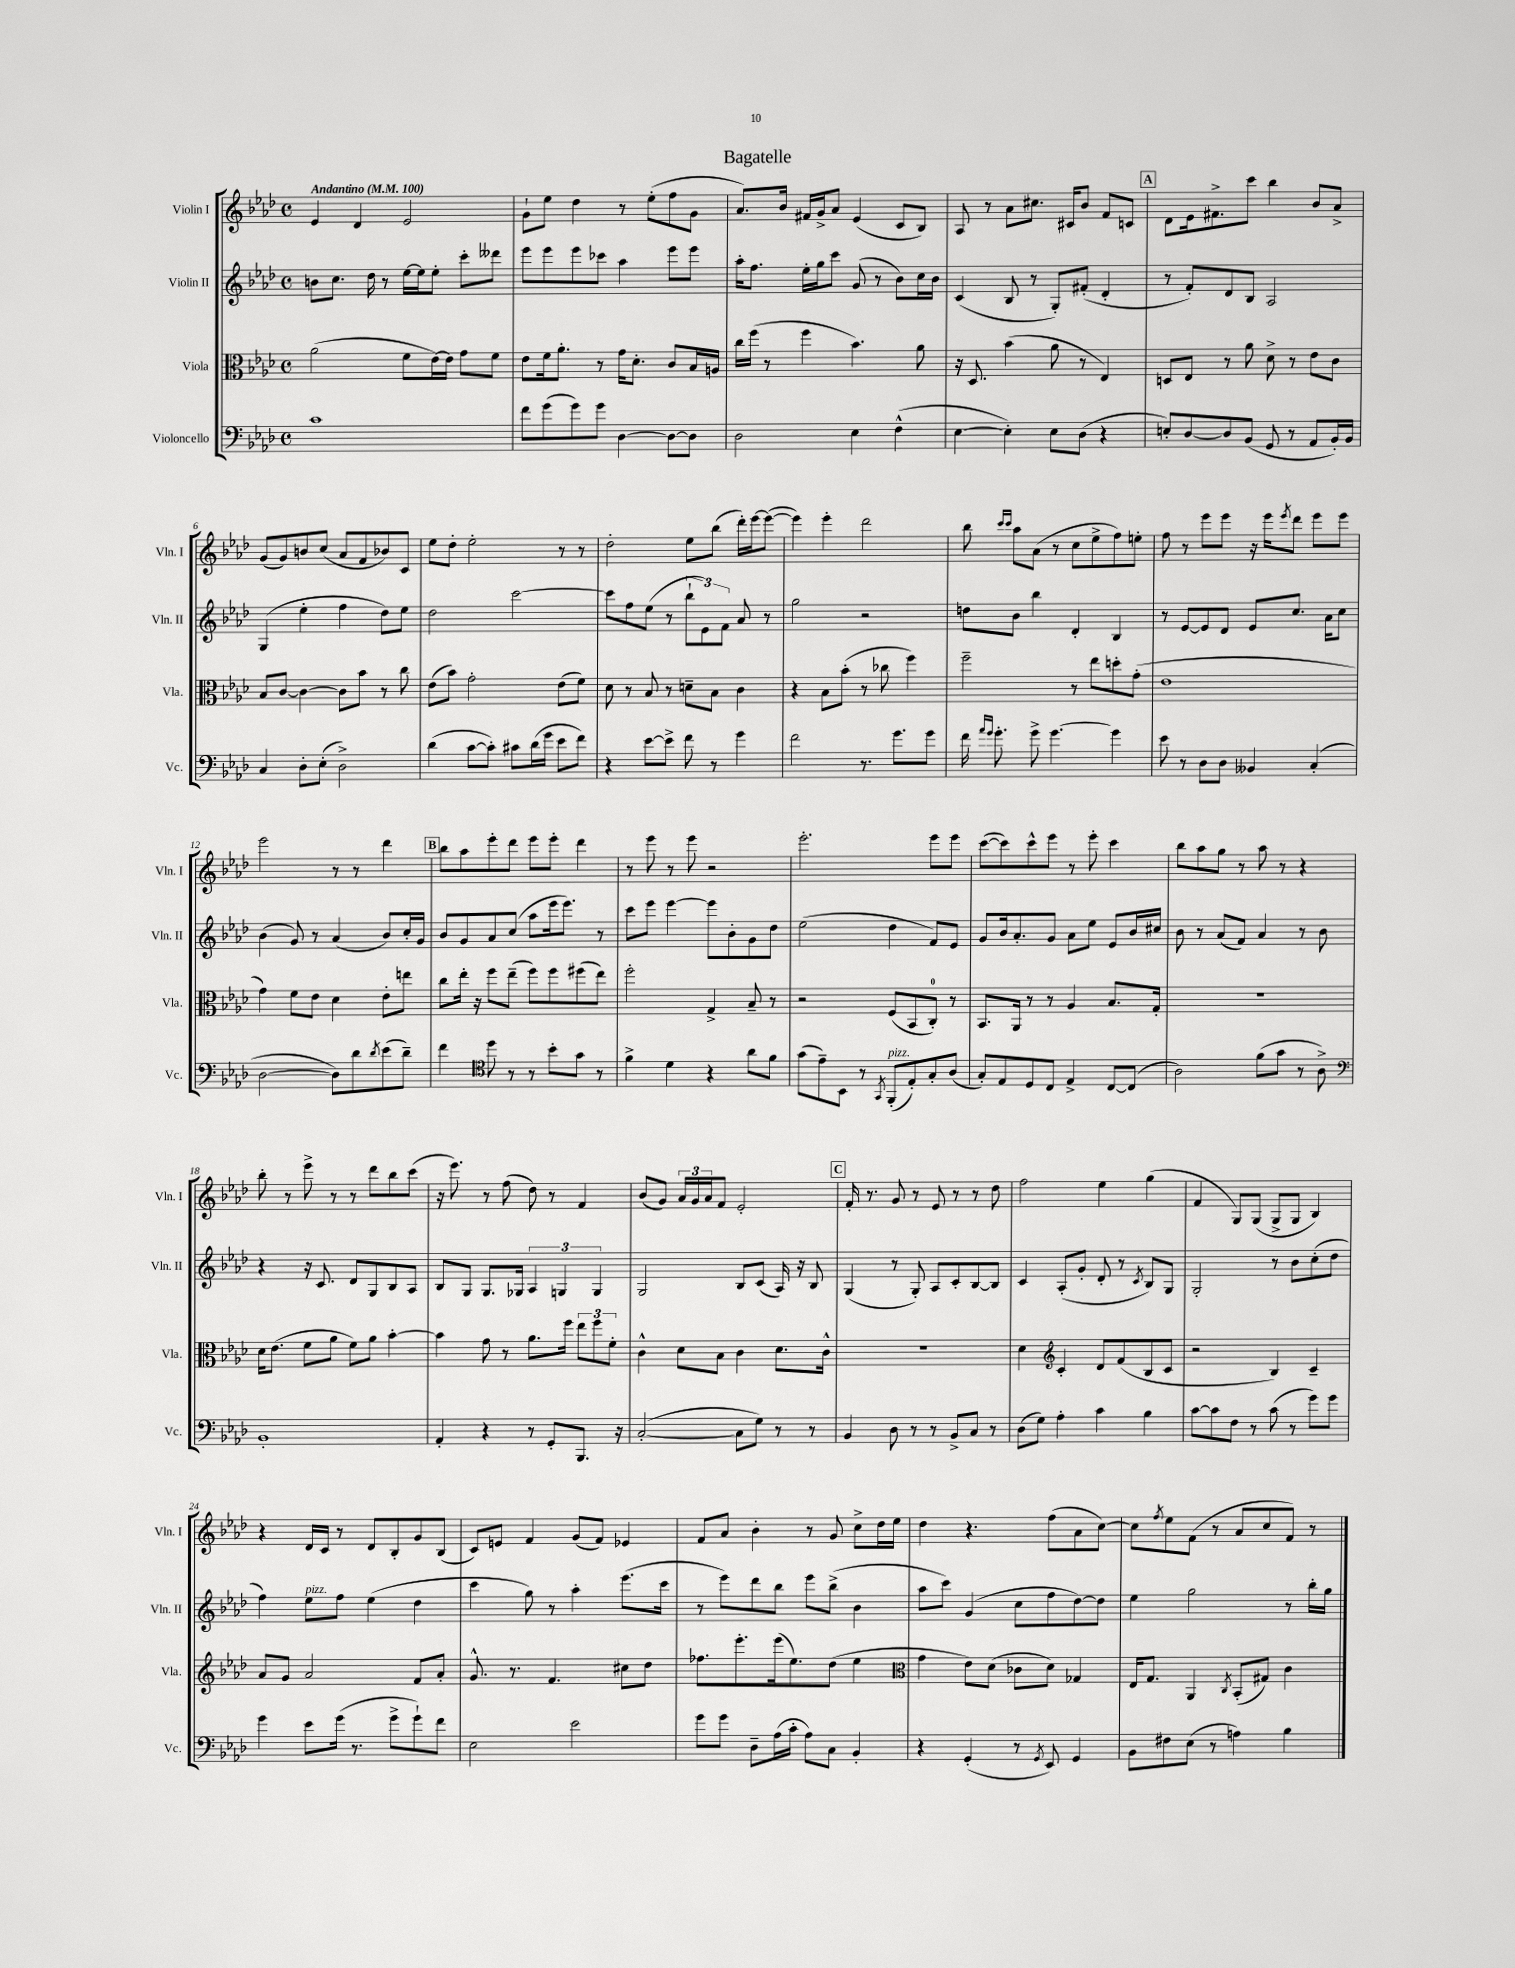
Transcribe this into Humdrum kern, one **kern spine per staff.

**kern	**kern	**kern	**kern
*staff4	*staff3	*staff2	*staff1
*clefF4	*clefC3	*clefG2	*clefG2
*k[b-e-a-d-]	*k[b-e-a-d-]	*k[b-e-a-d-]	*k[b-e-a-d-]
*M4/4	*M4/4	*M4/4	*M4/4
*met(c)	*met(c)	*met(c)	*met(c)
*MM100	*MM100	*MM100	*MM100
1c	(2a-	8b	4e-
.	.	8.cc	.
.	.	.	4d-
.	.	16dd-	.
.	.	8r	.
.	8f	[16ee-	2e-
.	.	16ee-]	.
.	[16e-)	8ee-'	.
.	16e-]	.	.
.	8g	8ccc'	.
.	8f	8ddd--	.
=	=	=	=
8f	8e-	8eee-	8g`
(8g	16f	8eee-	8ee-
.	8.a-'	.	.
8g)	.	8eee-	4dd-
8g	8r	8ccc-	.
[4D-	16g	4aa-	8r
.	8.d-'	.	.
.	.	.	(8ee-'
8D-_	8c	8eee-	8ff
8D-]	16B-	8eee-	8g
.	16A	.	.
=	=	=	=
2D-	16cc	16aa-'	8.a-)
.	(16ff	8.ff	.
.	8r	.	.
.	.	.	16b-
.	4ff	16ee-'	16f#
.	.	16gg	16g^
.	.	8ccc	8a-
4E-	4.b-)	(8g	(4e-
.	.	8r	.
(4F^^	.	8b-)	8c
.	8a-	16cc	8B-)
.	.	16b-	.
=	=	=	=
[4E-	16r	(4c	8A-
.	8.D-	.	.
.	.	.	8r
4E-'])	(4b-	8B-	8a-
.	.	8r	8.cc#
8E-	8a-	8G')	.
.	.	.	16c#
(8D-	8r	(8f#'	8b-
4r	4E-)	4d-'	8f
.	.	.	8c
=	=	=	=
8E')	8D	8r	8d-
[8D-	8E-	8f')	16e-
.	.	.	8.f#^
8D-]	8r	8d-	.
(8BB-	8a-	8B-	8ccc
8GG	8d-^	2A-	4bb-
8r	8r	.	.
8AA-	8e-	.	8b-
16BB-')	8c	.	8a-^
16BB-	.	.	.
=	=	=	=
4C	8B-	(4G	(8g
.	[8c	.	8g)
8D-'	4c_	4ee-'	8b
(8E-'	.	.	(8cc
2D-^)	8c]	4ff	8a-
.	8b-	.	8f
.	8r	8dd-)	8b-)
.	8cc	8ee-	8c
=	=	=	=
(4d-	(8e-	2dd-	8ee-
.	8b-)	.	8dd-'
[8c	2g'	.	2ee-'
8c'])	.	.	.
8c#	.	[2ccc	.
(16d-	.	.	.
16g	.	.	.
8e-	(8e-	.	8r
8f)	8f)	.	8r
=	=	=	=
4r	8d-	8ccc]	2dd-'
.	8r	8ff	.
[8e-	8B-	(8ee-	.
8e-^]	8r	8r	.
8f	8d~	12bb-`	8ee-
.	.	12e-)	.
8r	8B-	.	(8bb-
.	.	12f	.
4g	4c	8a-	16ddd-')
.	.	.	[16eee-
.	.	8r	(8eee-_
=	=	=	=
2f	4r	2gg	4eee-])
.	8B-	.	4eee-'
.	(8b-'	.	.
8.r	8r	2r	2ddd-
.	8cc-	.	.
8.g	.	.	.
.	4ff)	.	.
8g	.	.	.
=	=	=	=
16f	2ff~	8dd	8bb-
16qqa-	.	.	.
16qqg	.	.	.
8.g'	.	.	.
.	.	.	16qqccc
.	.	.	16qqccc
.	.	8b-	8aa-
8g^	.	4bb-	(8a-
[4.g	.	.	8r
.	8r	4d-'	8cc
.	8ee-	.	8ee-^
4g]	8dd'	4B-	8ff)
.	(8g'	.	8ee'
=	=	=	=
8e-	1e-	8r	8ff
8r	.	[8e-	8r
8D-	.	8e-]	8eee-
8D-	.	8d-	8eee-
4BB--	.	8e-	16r
.	.	.	16eee-
.	.	.	8qeee-
.	.	8.cc	8ddd-
(4C'	.	.	8eee-
.	.	16a-	.
.	.	8cc	8eee-
=	=	=	=
[2D-	4g)	(4b-	2eee-
.	8f	8g)	.
.	8e-	8r	.
8D-])	4d-	(4a-	8r
8d-	.	.	8r
8qd-	.	.	.
(8e-	8e-'	8b-)	4ddd-
8d-~)	8ee	16cc'	.
.	.	16g	.
=	=	=	=
4f	8cc	8b-	8bb-
.	16ee-'	8g	8aa-
.	16r	.	.
*clefC4	*	*	*
8dd-	8ff	8a-	8eee-'
8r	(8ee-~	(8cc	8ddd-
8r	8ff)	8aa-	8eee-
8b-'	8ff	16eee-	8eee-'
.	.	8.eee-)	.
8g	(8ff#	.	4ddd-
8r	8ee-)	8r	.
=	=	=	=
4f^	2ff'	8ccc	8r
.	.	8eee-	8eee-
4d-	.	[4eee-	8r
.	.	.	8eee-
4r	4G^	8eee-]	2r
.	.	8b-'	.
8a-	8B-~	8g	.
8f	8r	8dd-	.
=	=	=	=
(8g	2r	(2ee-	2.eee-'
8e-~)	.	.	.
8BB-	.	.	.
8r	.	.	.
8qGG	.	.	.
(8FF'	(8F	4dd-	.
8E-')	8BB-	.	.
8G'	8C')	8f)	8eee-
(8A-	8r	8e-	8eee-
=	=	=	=
8G')	8.BB-	8g	([8ccc
8E-	.	16b-	8ccc])
.	16AA-	8.a-'	.
8D-	8r	.	8ccc^^
8C	8r	8g	8eee-
4E-^	4A-	8a-	8r
.	.	8ee-	8eee-'
[8C	8.B-	8e-	4ccc
(8C]	.	16b-	.
.	16G'	16cc#	.
=	=	=	=
2A-)	1r	8b-	8bb-
.	.	8r	8aa-
.	.	(8a-	8gg
.	.	8f)	8r
(8f	.	4a-	8aa-
8g	.	.	8r
8r	.	8r	4r
8A-^)	.	8b-	.
=	=	=	=
*clefF4	*	*	*
1BB-'	16d-	4r	8bb-'
.	(8.e-	.	.
.	.	.	8r
.	8f	16r	8eee-^
.	.	8.c	.
.	8a-	.	8r
.	8f)	8d-	8r
.	8a-	8G	8ddd-
.	[4b-'	8B-	8bb-
.	.	8A-	(8ccc
=	=	=	=
4AA-'	4b-]	8B-	16r
.	.	.	8.eee-)
.	.	8G	.
4r	8g	8.G	8r
.	8r	.	(8ff
.	.	16G-	.
8r	8.a-	6A-	8dd-)
8GG'	.	.	8r
.	.	6G	.
.	16ff	.	.
8.BBB-	12ee-	.	4f
.	12ff	6G	.
.	12f'	.	.
16r	.	.	.
=	=	=	=
([2C'	4c^^	2G	(8b-
.	.	.	8g)
.	8d-	.	24a-
.	.	.	24g
.	.	.	24a-
.	8B-	.	8f
8C]	4c	8B-	2e-'
8G)	.	(8c	.
8r	8.d-	16A-)	.
.	.	16r	.
8r	.	8B-	.
.	16c^^	.	.
=	=	=	=
4BB-	1r	(4G	16f'
.	.	.	8.r
8D-	.	8r	8g
8r	.	8G')	8r
8r	.	8A-	8e-
8BB-^	.	8c'	8r
8C	.	[8B-	8r
8r	.	8B-]	8dd-
=	=	=	=
(8D-	4d-	4c	2ff
8G)	.	.	.
*	*clefG2	*	*
4A-'	4c'	(8A-'	.
.	.	8g'	.
4c	8d-	8d-'	4ee-
.	(8f	8r	.
.	.	8qc	.
4B-	8B-	8B-)	(4gg
.	8c	8G	.
=	=	=	=
[8c	2r	2G'	4f
8c]	.	.	.
8F	.	.	8G)
8r	.	.	(8G
(8c	4B-)	8r	8G^
8r	.	8b-	8G
8g)	4c~	(8cc'	4B-)
8g	.	8dd-	.
=	=	=	=
4g	8a-	4ff)	4r
.	8g	.	.
8e-	2a-	8ee-	16d-
.	.	.	16c
(16g	.	8ff	8r
8.r	.	.	.
.	.	(4ee-	8d-
8g^	.	.	8B-'
8g`)	8f	4dd-	8g
8f	8a-'	.	(8B-
=	=	=	=
2E-	8.g^^	4ccc	8c)
.	.	.	8e
.	8.r	.	.
.	.	8gg)	4f
.	4.f	8r	.
2e-	.	4aa-'	(8g
.	.	.	8f)
.	8cc#	(8.eee-	4e-
.	8dd-	.	.
.	.	16ccc	.
=	=	=	=
8g	8.ff-	8r	8f
8g	.	8eee-)	8a-
.	8.eee-'	.	.
8D-~	.	8ddd-	4b-'
(16A-	(16eee-	8bb-	.
16c'	8.ee-)	.	.
8A-)	.	8eee-	8r
8C	(8dd-	(8bb-^	8g
4BB-'	4ee-	4b-	8cc^
.	.	.	16dd-
.	.	.	16ee-
=	=	=	=
*	*clefC3	*	*
4r	4g	8aa-	4dd-
.	.	8ccc)	.
(4GG'	8e-)	(4g	4.r
.	(8d-	.	.
8r	8c-	8cc	.
8qGG	.	.	.
8EE-)	8d-)	8ff	(8ff
4GG	4G-	[8dd-)	8a-
.	.	8dd-]	[8cc)
=	=	=	=
8BB-	16E-	4ee-	8cc]
.	8.G	.	.
.	.	.	8qff
8F#	.	.	8ee-
(8E-	4AA-	2gg	(8f
8r	.	.	8r
.	8qC	.	.
4A)	(8BB-'	.	8a-
.	8G#)	.	8cc
4B-	4c	8r	8f)
.	.	16bb-'	8r
.	.	16gg	.
==	==	==	==
*-	*-	*-	*-
